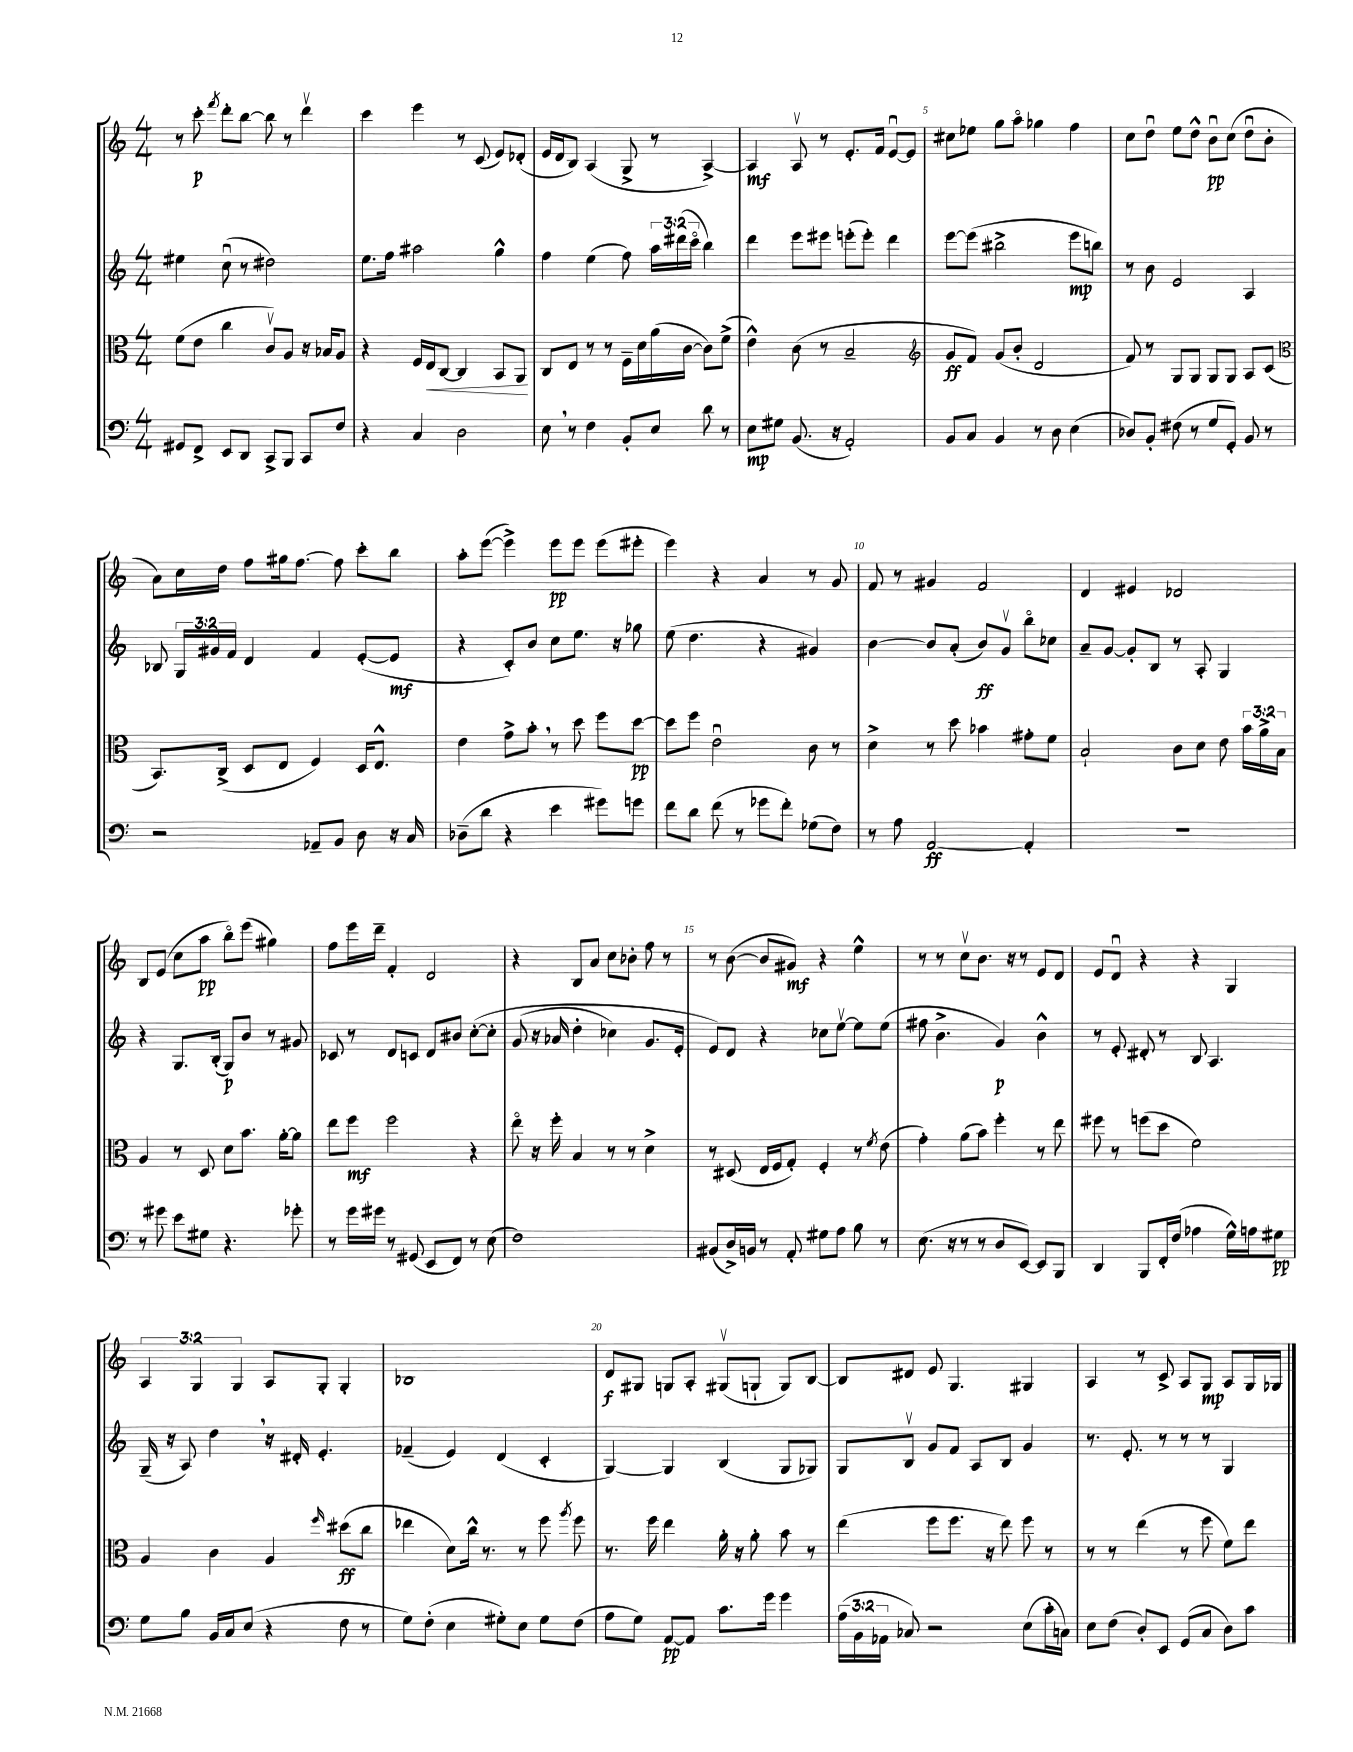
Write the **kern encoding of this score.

**kern	**dynam	**kern	**dynam	**kern	**dynam	**kern	**dynam
*part4	*part4	*part3	*part3	*part2	*part2	*part1	*part1
*staff4	*staff4	*staff3	*staff3	*staff2	*staff2	*staff1	*staff1
*clefF4	*	*clefC3	*	*clefG2	*	*clefG2	*
*k[]	*	*k[]	*	*k[]	*	*k[]	*
*M4/4	*	*M4/4	*	*M4/4	*	*M4/4	*
=1	=1	=1	=1	=1	=1	=1	=1
8GG#X/L	.	(8f\L	.	4ee#X\	.	8r	.
8FF^/J	.	8e\J	.	.	.	8ccc'\	p
.	.	.	.	.	.	8qfff/	.
8EE/L	.	4cc\	.	(8ccu\	.	8ddd'\L	.
8DD/J	.	.	.	8r	.	[8bb\J	.
8CC^/L	.	8cv/L)	.	2dd#X\)	.	8bb\]	.
8BBB/J	.	8A/J	.	.	.	8r	.
8CC/L	.	16r	.	.	.	4dddv\	.
.	.	16B-X/KL	.	.	.	.	.
8F/J	.	8A/J	.	.	.	.	.
=2	=2	=2	=2	=2	=2	=2	=2
4r	.	4r	.	8.ee\L	.	4ccc\	.
.	.	.	.	16ff\Jk	.	.	.
4C/	.	16F/LL	.	2aa#X\	.	4eee\	.
!	!	!	!LO:HP:b	!	!	!	!
.	.	16E/J	<	.	.	.	.
.	.	[8C/J	.	.	.	.	.
2D\	.	4C/]	.	.	.	8r	.
.	.	.	.	.	.	(8c/	.
.	.	8BB/L	.	4gg^^\	.	8e/L)	.
.	.	8AA/J	.	.	.	(8d-X'/J	.
.	.	.	[	.	.	.	.
=3	=3	=3	=3	=3	=3	=3	=3
8E,\	.	8C/L	.	4ff\	.	16e/LL	.
.	.	.	.	.	.	16d/J	.
8r	.	8E/J	.	.	.	8B/J)	.
4F\	.	8r	.	(4ee\	.	(4A/	.
.	.	8r	.	.	.	.	.
8BB'/L	.	16F~\LL	.	8ff\)	.	8G^/	.
.	.	16d\	.	.	.	.	.
8E/J	.	(16a\	.	24aa\LL	.	8r	.
.	.	.	.	(24ddd#X\	.	.	.
.	.	[16c\JJ	.	.	.	.	.
.	.	.	.	24ccc\JJ	.	.	.
8d\	.	8c\L])	.	4bb\)	.	[4A^/)	.
8r	.	(8f^\J	.	.	.	.	.
=4	=4	=4	=4	=4	=4	=4	=4
8E\L	mp	4e^^\)	.	4ddd\	.	4A/]	mf
8G#X\J	.	.	.	.	.	.	.
(8.BB/	.	(8c\	.	8eee\L	.	8Av/	.
.	.	8r	.	8eee#X\J	.	8r	.
16r	.	.	.	.	.	.	.
2AA'/)	.	2B~/	.	(8eeen'\L	.	8.e'/L	.
.	.	.	.	8eee'\J)	.	.	.
.	.	.	.	.	.	16f/Jk	.
.	.	.	.	4ddd\	.	[8eu/L	.
.	.	.	.	.	.	8e/J]	.
=5	=5	=5	=5	=5	=5	=5	=5
*	*	*clefG2	*	*	*	*	*
8BB/L	.	8g/L	ff	[8eee\L	.	8cc#X\L	.
8C/J	.	8f/J)	.	(8eee\J]	.	8ee-X\J	.
4BB/	.	(8g/L	.	2bb#X^\	.	8gg\L	.
.	.	8b'/J	.	.	.	8aa\J	.
8r	.	2d/	.	.	.	4gg-X\	.
8D\	.	.	.	.	.	.	.
(4E\	.	.	.	8eee\L	mp	4ff\	.
.	.	.	.	8bbn\J)	.	.	.
=6	=6	=6	=6	=6	=6	=6	=6
8D-X/L)	.	8f/)	.	8r	.	8cc\L	.
8BB'/J	.	8r	.	8b\	.	8ddu\J	.
(8F#X\	.	8G/L	.	2e/	.	8ee\L	.
8r	.	8G/J	.	.	.	8dd^^\J	.
8G/L	.	8G/L	.	.	.	8bu\L	pp
8GG'/J)	.	8G/J	.	.	.	(8cc\J	.
8BB/	.	8A/L	.	4A/	.	8ddu\L	.
8r	.	(8c/J	.	.	.	8b'\J	.
!!LO:LB:g=z
=7	=7	=7	=7	=7	=7	=7	=7
*	*	*clefC3	*	*	*	*	*
2r	.	8.BB/L)	.	8B-X/	.	8a\L)	.
.	.	.	.	24G/LL	.	16cc\L	.
.	.	.	.	24g#X/	.	.	.
.	.	(16C^/Jk	.	.	.	16dd\JJ	.
.	.	.	.	24f/JJ	.	.	.
.	.	8D/L	.	4d/	.	8ff\L	.
.	.	8E/J	.	.	.	16gg#X\k	.
.	.	.	.	.	.	[8.ff\J	.
8AA-X~/L	.	4F/)	.	4f/	.	.	.
8BB/J	.	.	.	.	.	8ff\]	.
8D\	.	16D/KL	.	([8e'/L	.	8ccc'\L	.
.	.	8.E^^/J	.	.	.	.	.
16r	.	.	.	8e/J]	mf	8bb\J	.
16C/	.	.	.	.	.	.	.
=8	=8	=8	=8	=8	=8	=8	=8
(8D-X~\L	.	4e\	.	4r	.	8aa'\L	.
8d\J	.	.	.	.	.	([8eee\J	.
4r	.	8g^\L	.	8c'/L)	.	4eee^\])	.
.	.	8b',\J	.	8b/J	.	.	.
4e\	.	8r	.	8cc\L	.	8eee\L	pp
.	.	8dd\	.	8.ee\J	.	8eee\J	.
8g#X\L)	.	8ff\L	.	.	.	(8eee\L	.
.	.	.	.	16r	.	.	.
8gn\J	.	[8dd\J	pp	8gg-X\	.	8eee#X'\J	.
=9	=9	=9	=9	=9	=9	=9	=9
8f\L	.	8dd\L]	.	(8ee\	.	4eee\)	.
8d\J	.	8ff\J	.	4.dd\	.	.	.
(8f\	.	2eu\	.	.	.	4r	.
8r	.	.	.	.	.	.	.
8g-X\L	.	.	.	4r	.	4a/	.
8f'\J)	.	.	.	.	.	.	.
(8G-X\L	.	8c\	.	4g#X/)	.	8r	.
8F\J)	.	8r	.	.	.	8g/	.
=10	=10	=10	=10	=10	=10	=10	=10
8r	.	4d^\	.	[4b\	.	8f/	.
8A\	.	.	.	.	.	8r	.
[2AA/	ff	8r	.	8b/L]	.	4g#X/	.
.	.	8dd\	.	(8a'/J	.	.	.
.	.	4b-X\	.	8b/L)	ff	2f/	.
.	.	.	.	8gv/J	.	.	.
4AA'/]	.	8g#X'\L	.	8bb\L	.	.	.
.	.	8f\J	.	8cc-X\J	.	.	.
=11	=11	=11	=11	=11	=11	=11	=11
1r	.	2B`/	.	8a~/L	.	4d/	.
.	.	.	.	[8g/J	.	.	.
.	.	.	.	8g'/L]	.	4e#X/	.
.	.	.	.	8B/J	.	.	.
.	.	8c\L	.	8r	.	2d-X/	.
.	.	8d\J	.	8A'/	.	.	.
.	.	8e\	.	4G/	.	.	.
.	.	24b\LL	.	.	.	.	.
.	.	24a^\	.	.	.	.	.
.	.	24B\JJ	.	.	.	.	.
!!LO:LB:g=z
=12	=12	=12	=12	=12	=12	=12	=12
8r	.	4A/	.	4r	.	8B/L	.
8g#X\	.	.	.	.	.	(8e/J	.
8e\L	.	8r	.	8.G/L	.	8cc\L	.
8G#X\J	.	8D/	.	.	.	8aa\J	pp
.	.	.	.	(16B'/Jk	.	.	.
4.r	.	8d\L	.	8G/L)	p	8bb\L)	.
.	.	8.b\J	.	8b/J	.	(8eee\J	.
.	.	.	.	8r	.	4gg#X\)	.
.	.	[16a'\KL	.	.	.	.	.
8g-X'\	.	8a\J]	.	8g#X/	.	.	.
=13	=13	=13	=13	=13	=13	=13	=13
8r	.	8ee\L	.	8c-X/	.	8ff\L	.
16g\LL	.	8ff\J	mf	8r	.	16eee\L	.
16g#X\JJ	.	.	.	.	.	16ddd~\JJ	.
8r	.	2ff\	.	8d/L	.	4f'/	.
(8GG#X/	.	.	.	8cn/J	.	.	.
8EE/L	.	.	.	8d/L	.	2d/	.
8FF/J)	.	.	.	8b#X/J	.	.	.
8r	.	4r	.	([8cc'\L	.	.	.
(8E\	.	.	.	8cc'\J]	.	.	.
=14	=14	=14	=14	=14	=14	=14	=14
1F)	.	8ee\	.	(8g/	.	4r	.
.	.	16r	.	16r	.	.	.
.	.	16ff'\	.	16a-X/	.	.	.
.	.	4B/	.	4dd'\	.	8B/L	.
.	.	.	.	.	.	8a/J	.
.	.	8r	.	4cc-X\)	.	8cc\L	.
.	.	8r	.	.	.	8b-X'\J	.
.	.	4d^\	.	8.g/L	.	8ff\	.
.	.	.	.	.	.	8r	.
.	.	.	.	16e'/Jk	.	.	.
=15	=15	=15	=15	=15	=15	=15	=15
(8BB#X/L	.	8r	.	8e/L)	.	8r	.
16D^/L)	.	(8D#X/	.	8d/J	.	([8b\	.
16BBn/JJ	.	.	.	.	.	.	.
8r	.	16E/LL	.	4r	.	8b/L]	.
.	.	16F/J	.	.	.	.	.
8AA'/	.	8G'/J)	.	.	.	8g#X/J)	mf
8G#X\L	.	4F'/	.	8cc-X\L	.	4r	.
8A\J	.	.	.	[8eev\J	.	.	.
8B\	.	8r	.	8ee\L]	.	4ee^^\	.
.	.	8qf/	.	.	.	.	.
8r	.	(8e\	.	(8ee\J	.	.	.
=16	=16	=16	=16	=16	=16	=16	=16
(8.E\	.	4g'\)	.	8ff#X\	.	8r	.
.	.	.	.	4.b^\	.	8r	.
16r	.	.	.	.	.	.	.
8r	.	(8a\L	.	.	.	8ccv\L	.
8r	.	8b\J)	.	.	.	8.b\J	.
8D/L	.	4ff'\	.	4g/)	p	.	.
.	.	.	.	.	.	16r	.
[8EE/J)	.	.	.	.	.	8r	.
8EE/L]	.	8r	.	4b^^\	.	8e/L	.
8BBB/J	.	8ee\	.	.	.	8d/J	.
=17	=17	=17	=17	=17	=17	=17	=17
4DD/	.	8ff#X\	.	8r	.	8e/L	.
.	.	8r	.	8e'/	.	8du/J	.
8BBB/L	.	(8ffn\L	.	8d#X'/	.	4r	.
16FF'/L	.	8dd\J	.	8r	.	.	.
(16F/JJ	.	.	.	.	.	.	.
4A-X\	.	2f\)	.	8B/	.	4r	.
.	.	.	.	4.A/	.	.	.
16G^^\LL)	.	.	.	.	.	4G/	.
16An\J	.	.	.	.	.	.	.
8G#X\J	pp	.	.	.	.	.	.
!!LO:LB:g=z
=18	=18	=18	=18	=18	=18	=18	=18
8G\L	.	4A/	.	(16G~/	.	6A/	.
.	.	.	.	16r	.	.	.
8B\J	.	.	.	8A/)	.	.	.
.	.	.	.	.	.	6G/	.
16BB/LL	.	4c\	.	4dd,\	.	.	.
16C/J	.	.	.	.	.	.	.
.	.	.	.	.	.	6G/	.
(8E/J	.	.	.	.	.	.	.
4r	.	4A/	.	16r	.	8A/L	.
.	.	.	.	16d#X'/	.	.	.
.	.	.	.	4.e'/	.	8G'/J	.
.	.	16qqff/	.	.	.	.	.
8F\	.	(8dd#X\L	ff	.	.	4G'/	.
8r	.	8cc\J	.	.	.	.	.
=19	=19	=19	=19	=19	=19	=19	=19
8G\L)	.	4ee-X\	.	(4f-X~/	.	1B-X	.
(8F'\J	.	.	.	.	.	.	.
4E\	.	8d\L)	.	4e/)	.	.	.
.	.	16cc^^\Jk	.	.	.	.	.
.	.	8.r	.	.	.	.	.
8G#X'\L)	.	.	.	(4d/	.	.	.
8E\J	.	8r	.	.	.	.	.
8G#\L	.	8ff\	.	4c'/	.	.	.
.	.	8qaa/	.	.	.	.	.
(8F\J	.	8ff\	.	.	.	.	.
=20	=20	=20	=20	=20	=20	=20	=20
8A\L	.	8.r	.	[4G/)	.	8d/L	f
8G\J)	.	.	.	.	.	8G#X/J	.
.	.	16ff\	.	.	.	.	.
[8AA/L	pp	4ee\	.	4G/]	.	8Gn/L	.
8AA/J]	.	.	.	.	.	8A'/J	.
8.c\L	.	16a'\	.	(4B/	.	(8G#Xv/L	.
.	.	16r	.	.	.	.	.
.	.	8a'\	.	.	.	8Gn`/J	.
16g\Jk	.	.	.	.	.	.	.
4g\	.	8b\	.	8G/L	.	8G/L)	.
.	.	8r	.	8G-X/J)	.	[8B/J	.
=21	=21	=21	=21	=21	=21	=21	=21
(24A\LL	.	(4ee\	.	8G/L	.	8B/L]	.
24BB\	.	.	.	.	.	.	.
24AA-X\JJ	.	.	.	.	.	.	.
8C-X/)	.	.	.	8Bv/J	.	8d#X/J	.
2r	.	8ff\L	.	8g/L	.	8e/	.
.	.	8.ff\J	.	8f/J	.	4.G/	.
.	.	.	.	8A/L	.	.	.
.	.	16r	.	.	.	.	.
.	.	8ee\)	.	8B/J	.	.	.
(8E\L	.	8ff\	.	4g/	.	4G#X/	.
16c'\L	.	8r	.	.	.	.	.
16Cn\JJ)	.	.	.	.	.	.	.
=22	=22	=22	=22	=22	=22	=22	=22
8E\L	.	8r	.	8.r	.	4A/	.
(8F\J	.	8r	.	.	.	.	.
.	.	.	.	8.e'/	.	.	.
8D'/L)	.	(4ee\	.	.	.	8r	.
8EE/J	.	.	.	8r	.	8c^/	.
(8GG/L	.	8r	.	8r	.	8A/L	.
8C/J	.	8ff\	.	8r	.	8G/J	mp
8D\L)	.	8f\L)	.	4G/	.	8A/L	.
8c\J	.	8ee\J	.	.	.	16G/L	.
.	.	.	.	.	.	16G-X/JJ	.
==	==	==	==	==	==	==	==
*-	*-	*-	*-	*-	*-	*-	*-
